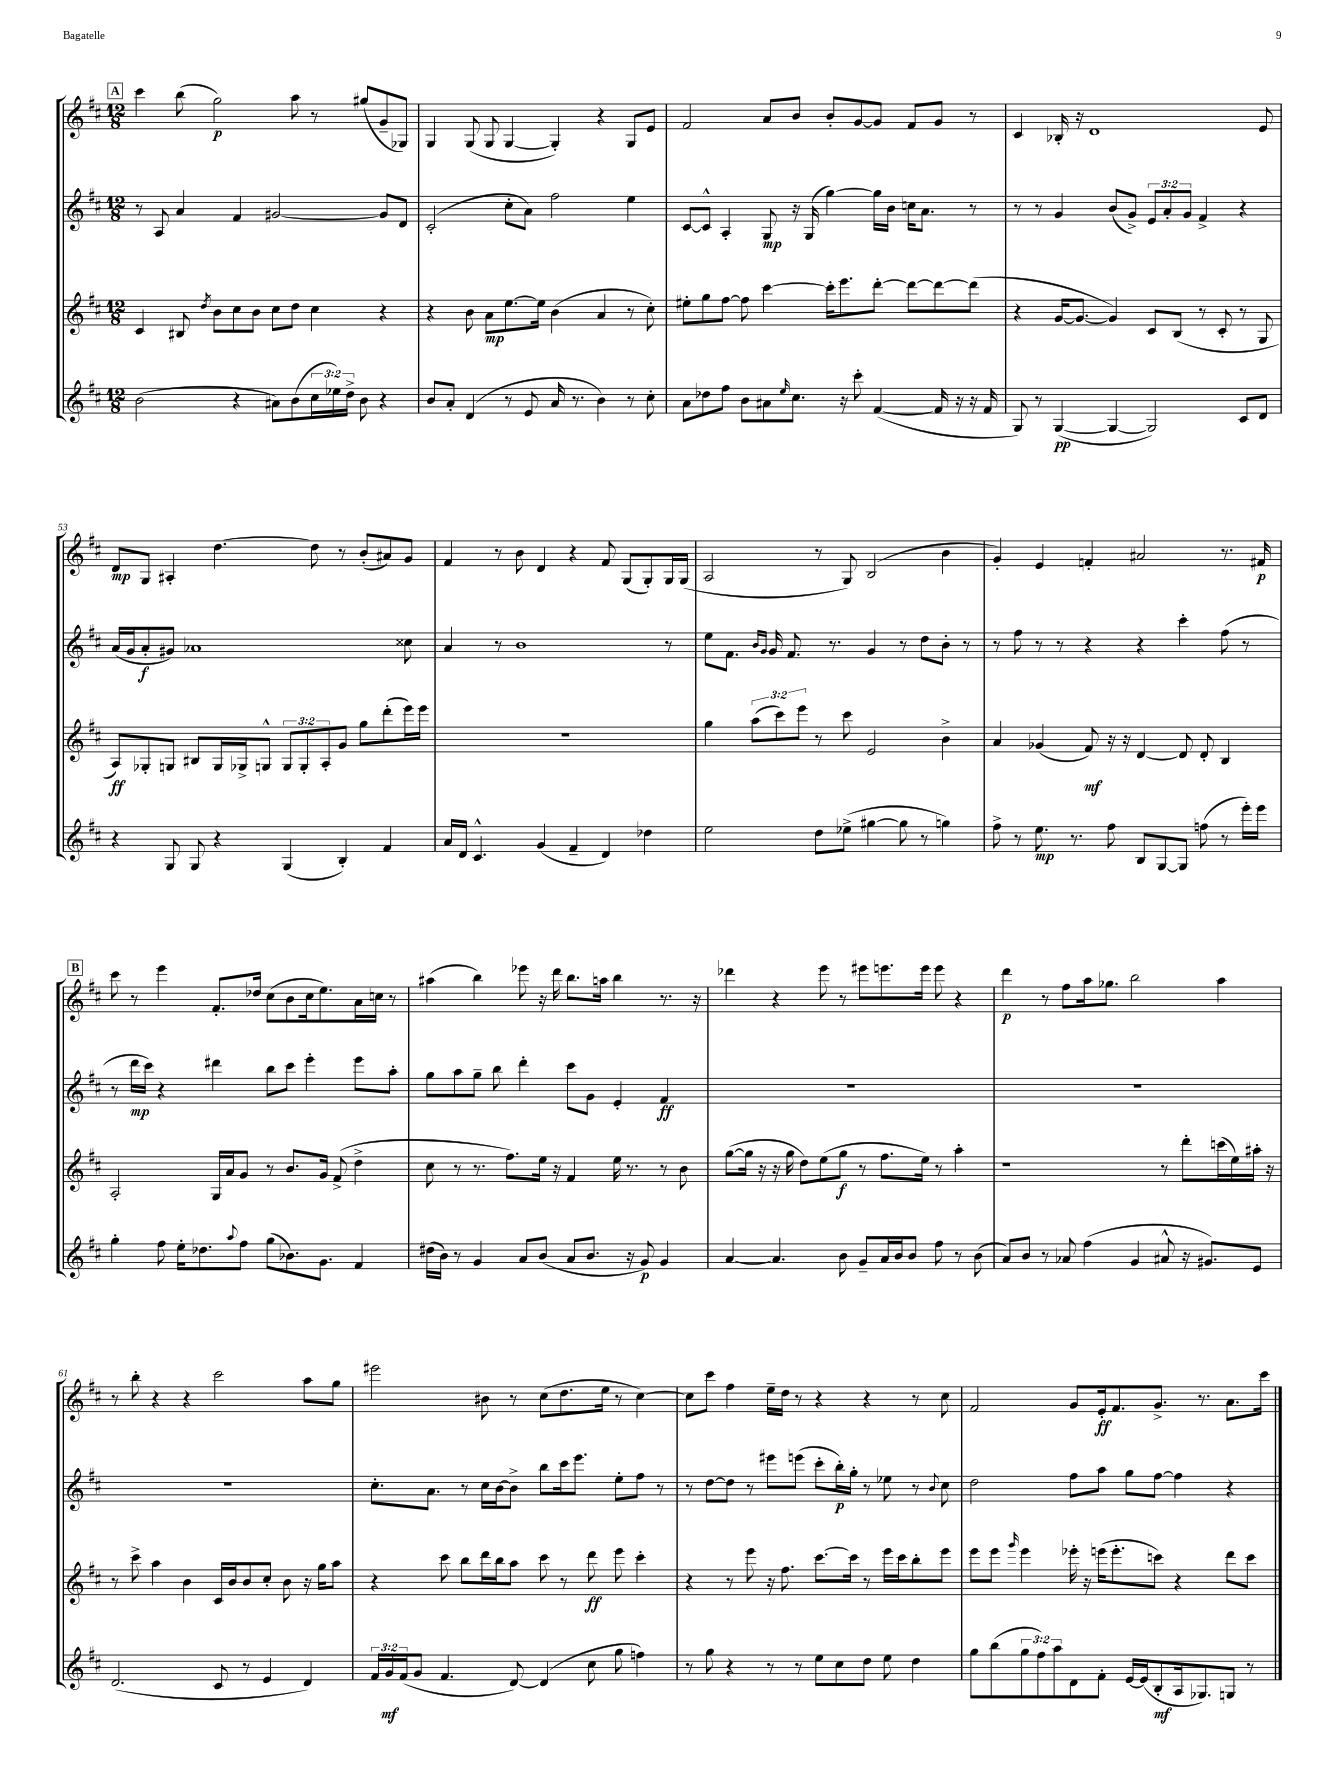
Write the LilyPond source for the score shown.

<<
\new StaffGroup <<
\new Staff = "s0" {
    \clef treble \key d \major \numericTimeSignature \time 12/8
    \mark \markup { \box "A" } cis'''4 b''8( g''2\p) a''8 r8 gis''8( g'8-- ges8) |
    g4 g8( g8 g4~ g4-.) r4 g8 e'8 |
    fis'2 a'8 b'8 b'8-. g'8~ g'8 fis'8 g'8 r8 |
    cis'4 bes16-. r16 d'1 e'8 |
    d'8\mp g8 ais4-. d''4.~ d''8 r8 b'8-.( ais'8) g'8 |
    fis'4 r8 b'8 d'4 r4 fis'8 g8( g8-.) g16 g16( |
    a2 r8 g8) b2( b'4 |
    g'4-.) e'4 f'4-. ais'2 r8. fis'16\p |
    \mark \markup { \box "B" } cis'''8 r8 e'''4 fis'8.-. des''16 cis''8( b'8 cis''16 e''8.) a'16 c''16 r8 |
    ais''4( b''4) ees'''8 r16 d'''16 b''8. a''16 b''4 r8. r16 |
    des'''4 r4 e'''8 r8 eis'''8 e'''8. e'''16 e'''8 r4 |
    d'''4\p r8 fis''8 a''16 ges''8. b''2 a''4 |
    r8 b''8-. r4 r4 cis'''2 a''8 g''8 |
    eis'''2 bis'8 r8 cis''8( d''8. e''16 r8 cis''4~) |
    cis''8 cis'''8 fis''4 e''16-- d''16 r8 r4 r4 r8 cis''8 |
    fis'2 g'8 e'16-.\ff fis'8. g'8.-> r8. a'8. cis'''16 \bar "|." |
}
\new Staff = "s1" {
    \clef treble \key d \major \numericTimeSignature \time 12/8 \override Staff.TupletNumber.text = #tuplet-number::calc-fraction-text
    \mark \markup { \box "A" } r8 a8 a'4 fis'4 gis'2~ gis'8 d'8 |
    cis'2-.( cis''8-. a'8) fis''2 e''4 |
    cis'8~ cis'8-^ a4-. g8\mp r16 g16( g''4~) g''16 b'16 c''16 a'8. r8 |
    r8 r8 g'4 b'8( g'8->) \tuplet 3/2 { e'8 a'8-. g'8 } fis'4-> r4 |
    a'16( g'16 a'8-.\f gis'8) aes'1 cisis''8 |
    a'4 r8 b'1 r8 |
    e''8 fis'8. \grace { b'16 g'16 } g'16 fis'8. r8. g'4 r8 d''8 b'8-. r8 |
    r8 fis''8 r8 r8 r4 r4 cis'''4-. fis''8( r8 |
    \mark \markup { \box "B" } r8 d'''16\mp cis'''16) r4 dis'''4 b''8 cis'''8 e'''4-. e'''8 a''8-. |
    g''8 a''8 g''8-- b''8 d'''4-. cis'''8 g'8 e'4-. fis'4\ff |
    R1. |
    R1. |
    R1. |
    cis''8.-. a'8. r8 cis''16 b'16~ b'8-> b''8 cis'''16 e'''8. e''8-. fis''8 r8 |
    r8 d''8~ d''8 r8 eis'''8 e'''8( cis'''8-. b''16-.\p) g''16-. r8 ees''8 r8 \appoggiatura { b'8 } cis''8 |
    d''2 fis''8 a''8 g''8 fis''8~ fis''4 r4 \bar "|." |
}
\new Staff = "s2" {
    \clef treble \key d \major \numericTimeSignature \time 12/8 \override Staff.TupletNumber.text = #tuplet-number::calc-fraction-text
    \mark \markup { \box "A" } cis'4 bis8 \acciaccatura { d''8 } b'8 cis''8 b'8 cis''8 d''8 cis''4 r4 |
    r4 b'8 a'8\mp e''8.~ e''16 b'4( a'4 r8 cis''8-.) |
    eis''8-. g''8 fis''8~ fis''8 cis'''4~ cis'''16-. e'''8. d'''8~-. d'''8~ d'''8~ d'''8( |
    r4 g'16~ g'8.~ g'4) cis'8 b8( r8 cis'8-. r8 g8 |
    a8\ff) ges8-. g8 bis8 g16 ges16-> g8-^ \tuplet 3/2 { g8 g8-. a8-. } g'8 g''8 d'''8-.( e'''16) e'''16 |
    R1. |
    g''4 \tuplet 3/2 { a''8( cis'''8) e'''8 } r8 cis'''8 e'2 b'4-> |
    a'4 ges'4( fis'8\mf) r16 r16 d'4~ d'8 d'8-. b4 |
    \mark \markup { \box "B" } a2-. g16 a'16 g'8 r8 b'8. g'16 fis'8->( d''4-> |
    cis''8 r8 r8. fis''8.) e''16 r16 fis'4 e''16 r8. r8 b'8 |
    g''8~( g''16 r16 r16 g''16 d''8) e''8( g''8\f r8 fis''8. e''16) r8 a''4-. |
    r1 r8 d'''8-. c'''16( e''16) ais''16-. r16 |
    r8 cis'''8-> a''4 b'4 cis'16 b'16 b'8 cis''8-. b'8 r16 g''16 a''8 |
    r4 cis'''8 b''8 d'''16 b''16 a''8 cis'''8 r8 d'''8\ff e'''8 cis'''4-. |
    r4 r8 e'''8 r16 fis''8. cis'''8.~ cis'''16 r8 e'''16 cis'''16 b''8-. e'''8 |
    e'''8 e'''8 \grace { g'''16 } e'''4 ees'''16-. r16 e'''16( e'''8.-. c'''8) r4 d'''8 c'''8 \bar "|." |
}
\new Staff = "s3" {
    \clef treble \key d \major \numericTimeSignature \time 12/8 \override Staff.TupletNumber.text = #tuplet-number::calc-fraction-text
    \mark \markup { \box "A" } b'2( r4 ais'8) b'8( \tuplet 3/2 { cis''16 ees''16) d''16-> } b'8 r4 |
    b'8 a'8-. d'4( r8 e'8 a'16 r8. b'4) r8 cis''8-. |
    a'8 des''8 fis''8 b'8 ais'8 \grace { e''16 } cis''8. r16 cis'''8-. fis'4~( fis'16 r16 r16 fis'16 |
    g8) r8 g4~\pp( g4~ g2) cis'8 d'8 |
    r4 g8 g8 r4 g4( b4-.) fis'4 |
    a'16 d'16 cis'4.-^ g'4( fis'4-- d'4) des''4 |
    e''2 d''8 ees''8->( gis''4~ gis''8 r8 g''4) |
    fis''8-> r8 e''8.\mp r8. fis''8 b8 g8~ g8 f''8( r8 e'''16-.) e'''16 |
    \mark \markup { \box "B" } g''4-. fis''8 e''16-. des''8. \appoggiatura { a''8 } fis''8 g''8( bes'8.) g'8. fis'4 |
    dis''16( b'16) r8 g'4 a'8 b'8( a'8 b'8. r16 g'8\p) g'4 |
    a'4~ a'4. b'8 g'8-- a'16 b'16 b'8 fis''8 r8 b'8( |
    a'8) b'8 r8 aes'8 fis''4( g'4 ais'8-^ r16 gis'8.) e'8 |
    d'2.( cis'8 r8 e'4 d'4) |
    \tuplet 3/2 { fis'16 g'16\mf fis'16( } g'8 fis'4. d'8~) d'4( cis''8 g''8 f''4) |
    r8 g''8 r4 r8 r8 e''8 cis''8 d''8 e''8 d''4 |
    g''8 b''8( \tuplet 3/2 { g''8 fis''8) a''8 } d'8 fis'8-. e'16~ e'16( b8-.\mf a16 ges8.) g8 r8 \bar "|." |
}
>>
>>
\layout { \context { \Score currentBarNumber = #49 } }
